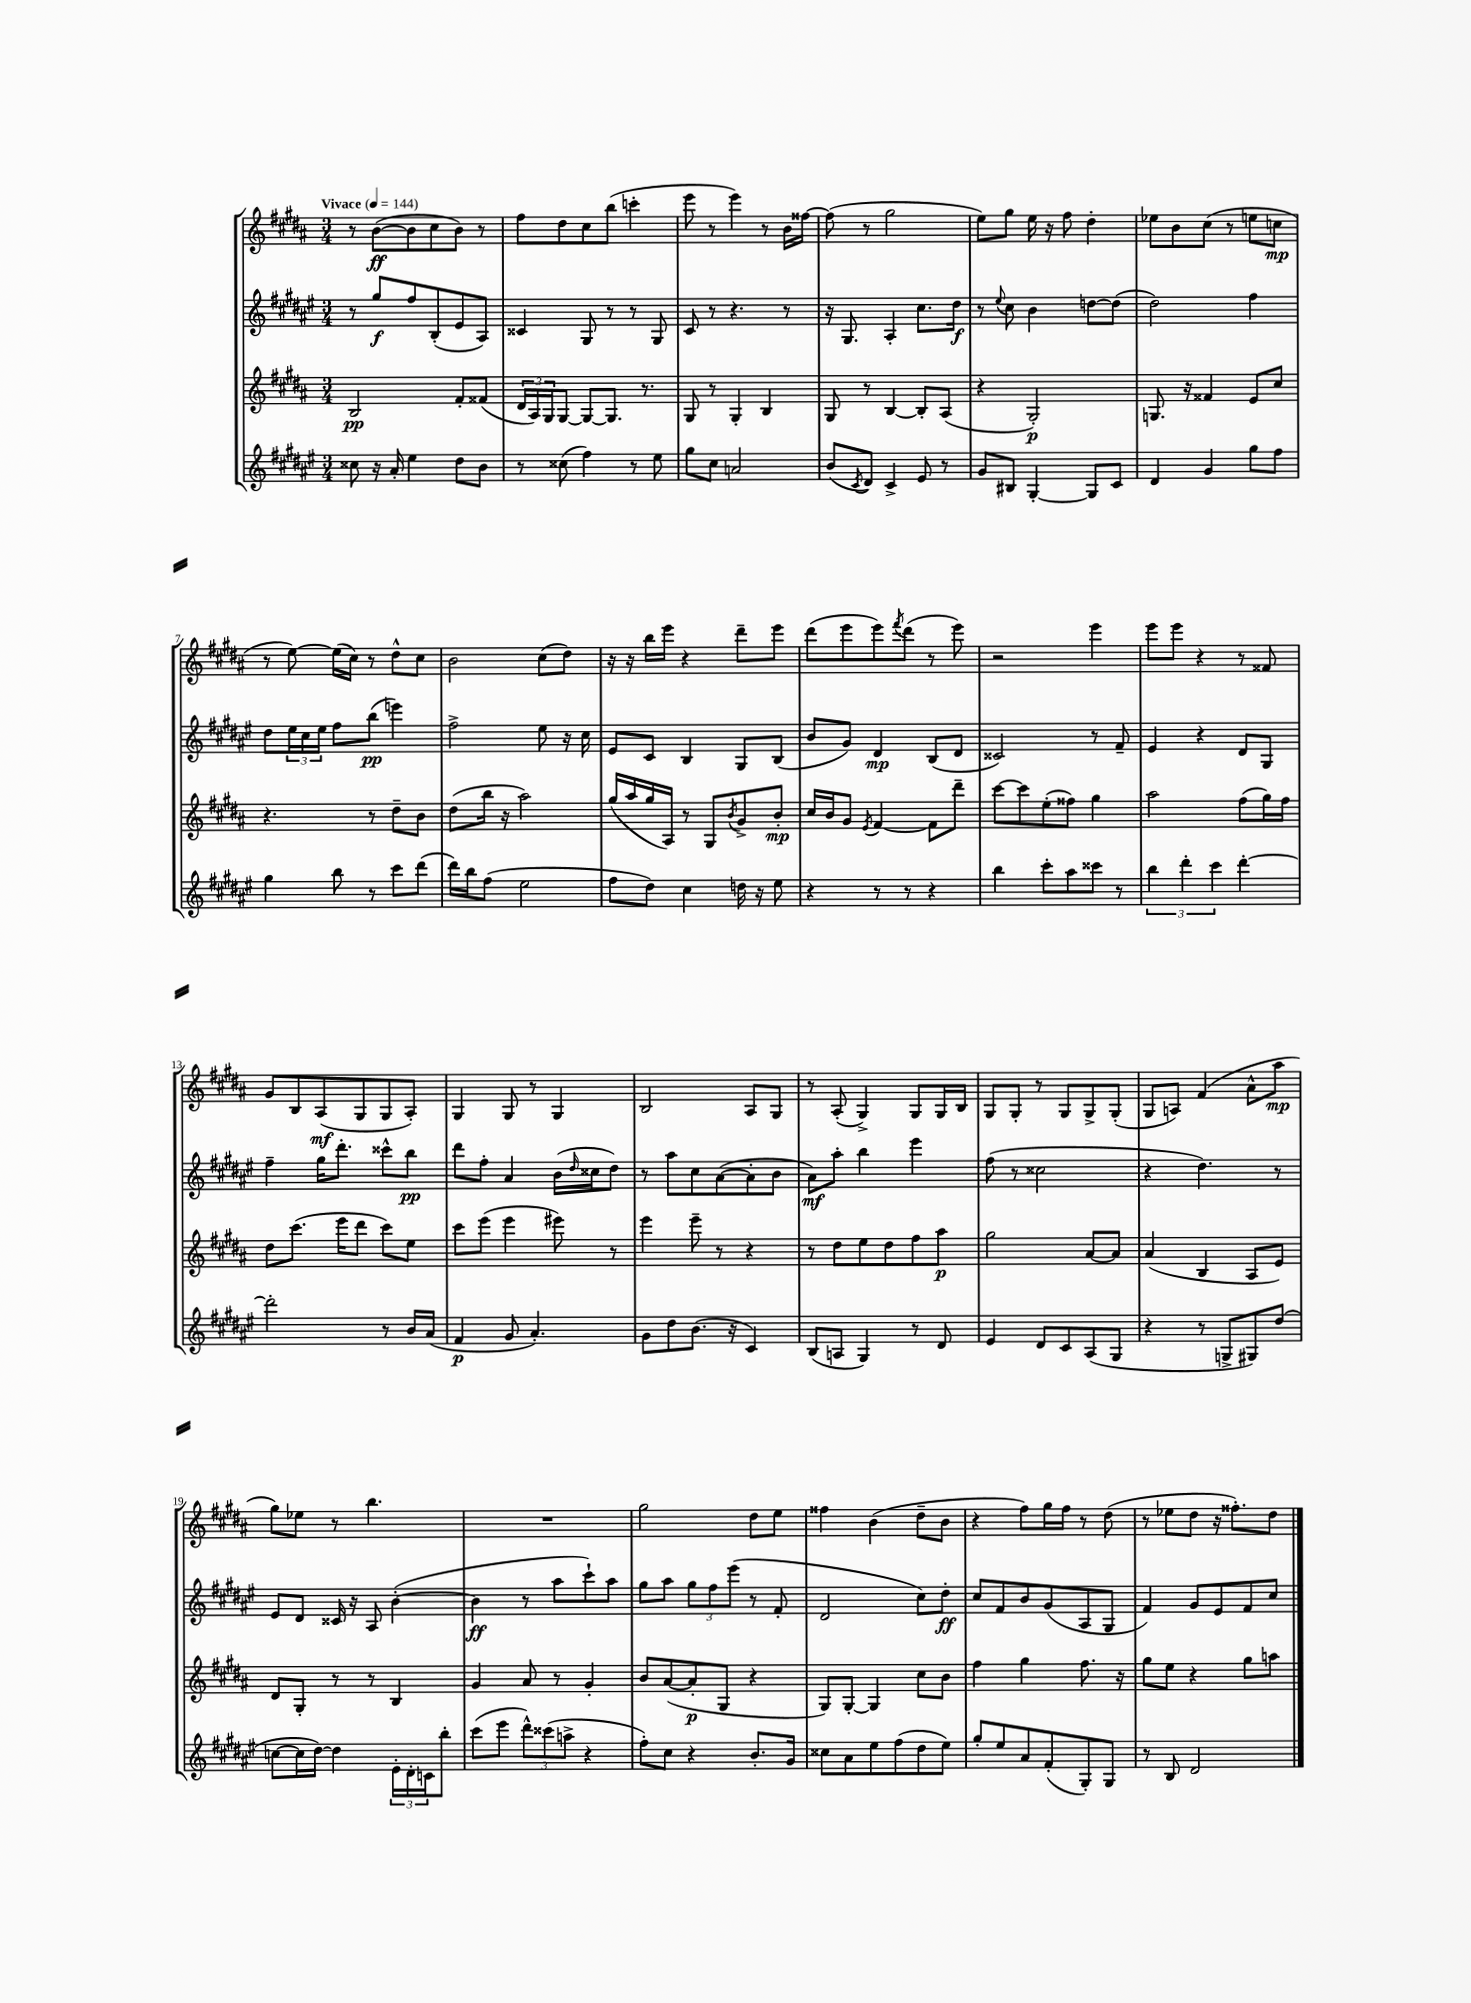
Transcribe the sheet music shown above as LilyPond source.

<<
\new StaffGroup <<
\new Staff = "s0" {
    \clef treble \key b \major \numericTimeSignature \time 3/4 \tempo "Vivace" 4 = 144
    r8 b'8~\ff( b'8 cis''8 b'8) r8 |
    fis''8 dis''8 cis''8 b''8( c'''4-. |
    e'''8 r8 e'''4) r8 b'16 fisis''16~ |
    fisis''8( r8 gis''2 |
    e''8) gis''8 e''16 r16 fis''8 dis''4-. |
    ees''8 b'8 cis''8( r8 e''8 c''8\mp |
    r8 e''8~) e''16( cis''16) r8 dis''8-^ cis''8 |
    b'2 cis''8( dis''8) |
    r16 r16 b''16 e'''16 r4 dis'''8-- e'''8 |
    dis'''8( e'''8 e'''8) \acciaccatura { fis'''8 } dis'''8( r8 e'''8) |
    r2 e'''4 |
    e'''8 e'''8 r4 r8 fisis'8 |
    gis'8 b8 ais8\mf( gis8 gis8 ais8-.) |
    gis4 gis8 r8 gis4 |
    b2 ais8 gis8 |
    r8 ais8-.( gis4->) gis8 gis16 b16 |
    gis8 gis8-. r8 gis8 gis8-> gis8-.( |
    gis8 a8) fis'4( ais'8-^ ais''8\mp |
    gis''8) ees''8 r8 b''4. |
    R2. |
    gis''2 dis''8 e''8 |
    fisis''4 b'4( dis''8-- b'8 |
    r4 fis''8) gis''16 fis''16 r8 dis''8( |
    r8 ees''8 dis''8 r16 fisis''8.-.) dis''8 \bar "|." |
}
\new Staff = "s1" {
    \clef treble \key fis \major \numericTimeSignature \time 3/4
    r8 gis''8\f fis''8 b8-.( eis'8 ais8) |
    cisis'4 gis8 r8 r8 gis8 |
    cis'8 r8 r4. r8 |
    r16 gis8. ais4-. cis''8. dis''16\f |
    r8 \appoggiatura { eis''8 } cis''8 b'4 d''8~ d''8( |
    dis''2) fis''4 |
    dis''8 \tuplet 3/2 { eis''16 cis''16 eis''16 } fis''8 b''8\pp( e'''4) |
    fis''2-> eis''8 r16 cis''16 |
    eis'8 cis'8 b4 gis8 b8( |
    b'8 gis'8) dis'4\mp b8( dis'8 |
    cisis'2) r8 fis'8-- |
    eis'4 r4 dis'8 gis8 |
    fis''4-- gis''16 dis'''8.-. cisis'''8-^ b''8\pp |
    dis'''8 fis''8-. ais'4 b'16( \grace { dis''16 } cisis''16 dis''8) |
    r8 ais''8 cis''8 ais'8~( ais'8-. b'8 |
    ais'8\mf) ais''8-. b''4 eis'''4 |
    fis''8( r8 cisis''2 |
    r4 dis''4.) r8 |
    eis'8 dis'8 cisis'16 r16 ais8 b'4~-.( |
    b'4\ff r8 ais''8 cis'''8-!) ais''8 |
    gis''8 ais''8 \tuplet 3/2 { gis''8 fis''8 eis'''8( } r8 fis'8-. |
    dis'2 cis''8) dis''8-.\ff |
    cis''8 fis'8 b'8 gis'8( ais8 gis8 |
    fis'4) gis'8 eis'8 fis'8 cis''8 \bar "|." |
}
\new Staff = "s2" {
    \clef treble \key b \major \numericTimeSignature \time 3/4
    b2\pp fis'8-. fisis'8( |
    \tuplet 3/2 { dis'16 ais16) gis16 } gis8~ gis8~ gis8. r8. |
    gis8 r8 gis4-. b4 |
    gis8 r8 b4~ b8-. ais8( |
    r4 gis2-.\p) |
    g8. r16 fisis'4 e'8 cis''8 |
    r4. r8 dis''8-- b'8 |
    dis''8( b''16 r16 ais''2) |
    gis''16( ais''16 gis''16 ais16) r8 gis8 \acciaccatura { b'8 } gis'8-> b'8-.\mp |
    cis''16 b'16 gis'8 \acciaccatura { e'8 } fis'4~ fis'8 dis'''8-- |
    cis'''8~ cis'''8 e''8-.( fisis''8) gis''4 |
    ais''2 fis''8( gis''16) fis''16 |
    dis''8 cis'''8.( e'''16 dis'''8 cis'''8) e''8 |
    cis'''8 e'''8( e'''4 eis'''8) r8 |
    e'''4 e'''8-- r8 r4 |
    r8 dis''8 e''8 dis''8 fis''8 ais''8\p |
    gis''2 ais'8~ ais'8 |
    ais'4( b4 ais8 e'8) |
    dis'8 gis8-. r8 r8 b4 |
    gis'4 ais'8 r8 gis'4-. |
    b'8 ais'8~( ais'8-.\p gis8 r4 |
    gis8) gis8~-. gis4 cis''8 b'8 |
    fis''4 gis''4 fis''8. r16 |
    gis''8 e''8 r4 gis''8 a''8 \bar "|." |
}
\new Staff = "s3" {
    \clef treble \key fis \major \numericTimeSignature \time 3/4
    cisis''8 r16 ais'16-. eis''4 dis''8 b'8 |
    r8 cisis''8( fis''4) r8 eis''8 |
    gis''8 cis''8 a'2 |
    b'8( \acciaccatura { cis'8 } dis'8) cis'4-> eis'8 r8 |
    gis'8 bis8 gis4~-. gis8 cis'8 |
    dis'4 gis'4 gis''8 fis''8 |
    gis''4 b''8 r8 cis'''8 dis'''8( |
    dis'''16) b''16 fis''8( eis''2 |
    fis''8 dis''8) cis''4 d''16 r16 eis''8 |
    r4 r8 r8 r4 |
    b''4 cis'''8-. ais''8 cisis'''8 r8 |
    \tuplet 3/2 { b''4 dis'''4-. cis'''4 } dis'''4~-. |
    dis'''2-. r8 b'16 ais'16( |
    fis'4\p gis'8 ais'4.-.) |
    gis'8 dis''8 b'8.( r16 cis'4) |
    b8( a8 gis4) r8 dis'8 |
    eis'4 dis'8 cis'8 ais8( gis8 |
    r4 r8 g8-> gis8) dis''8( |
    c''8~ c''16 dis''16~) dis''4 \tuplet 3/2 { eis'16-. dis'16-. c'16 } b''8-. |
    cis'''8( eis'''8 \tuplet 3/2 { dis'''8-^) cisis'''8( a''8-> } r4 |
    fis''8-.) cis''8 r4 b'8.-. gis'16 |
    cisis''8 ais'8 eis''8 fis''8( dis''8 eis''8) |
    gis''8-. eis''8 ais'8 fis'8-.( gis8-.) gis8 |
    r8 b8 dis'2 \bar "|." |
}
>>
>>
